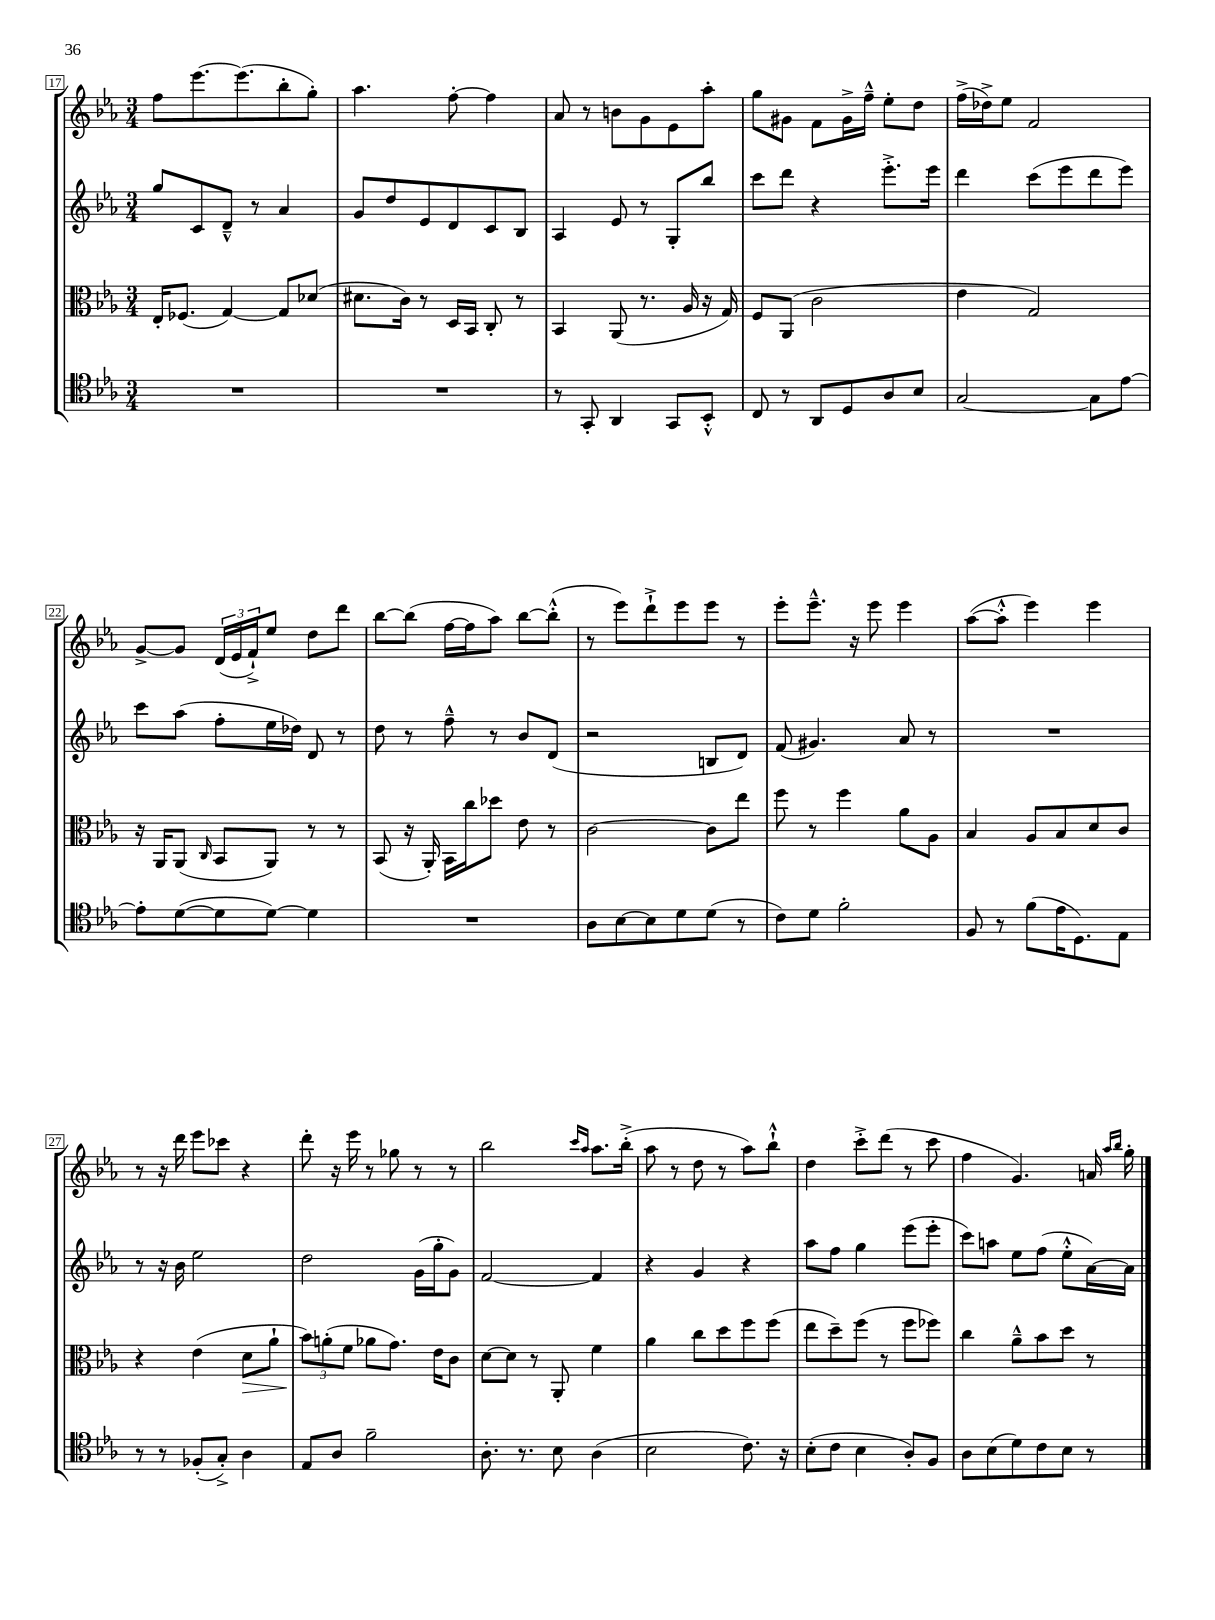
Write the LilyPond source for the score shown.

<<
\new StaffGroup <<
\new Staff = "s0" {
    \clef treble \key ees \major \numericTimeSignature \time 3/4
    f''8 ees'''8.~ ees'''8.( bes''8-. g''8-.) |
    aes''4. f''8~-. f''4 |
    aes'8 r8 b'8 g'8 ees'8 aes''8-. |
    g''8 gis'8 f'8 gis'16-> f''16---^ ees''8-. d''8 |
    f''16->( des''16->) ees''8 f'2 |
    g'8~-> g'8 \tuplet 3/2 { d'16( ees'16 f'16-!->) } ees''8 d''8 d'''8 |
    bes''8~ bes''8( f''16~ f''16 aes''8) bes''8~ bes''8-.-^( |
    r8 ees'''8) d'''8-!-> ees'''8 ees'''8 r8 |
    ees'''8-. ees'''8.---^ r16 ees'''8 ees'''4 |
    aes''8~( aes''8-.-^ ees'''4) ees'''4 |
    r8 r16 d'''16 ees'''8 ces'''8 r4 |
    d'''8-. r16 ees'''16 r8 ges''8 r8 r8 |
    bes''2 \grace { c'''16 aes''16 } aes''8. bes''16-.->( |
    aes''8 r8 d''8 r8 aes''8) bes''8-!-^ |
    d''4 c'''8-.-> d'''8( r8 c'''8 |
    f''4 g'4.) a'16 \grace { aes''16 bes''16 } g''16-. \bar "|." |
}
\new Staff = "s1" {
    \clef treble \key ees \major \numericTimeSignature \time 3/4
    g''8 c'8 d'8---^ r8 aes'4 |
    g'8 d''8 ees'8 d'8 c'8 bes8 |
    aes4 ees'8 r8 g8-. bes''8 |
    c'''8 d'''8 r4 ees'''8.-.-> ees'''16 |
    d'''4 c'''8( ees'''8 d'''8 ees'''8) |
    c'''8 aes''8( f''8-. ees''16 des''16) d'8 r8 |
    d''8 r8 f''8---^ r8 bes'8 d'8( |
    r2 b8 d'8) |
    f'8( gis'4.) aes'8 r8 |
    R2. |
    r8 r16 bes'16 ees''2 |
    d''2 g'16( g''16-. g'8) |
    f'2~ f'4 |
    r4 g'4 r4 |
    aes''8 f''8 g''4 ees'''8( ees'''8-. |
    c'''8) a''8 ees''8 f''8( ees''8-.-^ aes'16~) aes'16 \bar "|." |
}
\new Staff = "s2" {
    \clef alto \key ees \major \numericTimeSignature \time 3/4
    ees16-. fes8.( g4~) g8 des'8( |
    dis'8. c'16) r8 d16 bes,16 c8-. r8 |
    bes,4 aes,8( r8. aes16 r16 g16) |
    f8 aes,8( c'2 |
    ees'4 g2) |
    r16 aes,16 aes,8( \grace { c16 } bes,8 aes,8) r8 r8 |
    bes,8( r16 aes,16-.) bes,16 c''16 des''8 ees'8 r8 |
    c'2~ c'8 ees''8 |
    f''8 r8 f''4 aes'8 aes8 |
    bes4 aes8 bes8 d'8 c'8 |
    r4 ees'4( d'8\> aes'8-! |
    \tuplet 3/2 { bes'8\!) a'8-.( f'8 } aes'8 g'8.) ees'16 c'8 |
    d'8~ d'8 r8 aes,8-. f'4 |
    aes'4 c''8 d''8 f''8 f''8( |
    ees''8 d''8--) f''8( r8 f''8 fes''8) |
    c''4 aes'8---^ bes'8 d''8 r8 \bar "|." |
}
\new Staff = "s3" {
    \clef tenor \key ees \major \numericTimeSignature \time 3/4
    R2. |
    R2. |
    r8 g,8-. aes,4 g,8 bes,8-.-^ |
    c8 r8 aes,8 d8 aes8 bes8 |
    g2~ g8 ees'8~ |
    ees'8-. d'8~( d'8 d'8~) d'4 |
    R2. |
    aes8 bes8~ bes8 d'8 d'8( r8 |
    c'8) d'8 f'2-. |
    f8 r8 f'8( ees'16 d8.) ees8 |
    r8 r8 fes8-.( g8-.->) aes4 |
    ees8 aes8 f'2-- |
    aes8.-. r8. bes8 aes4( |
    bes2 c'8.) r16 |
    bes8-.( c'8 bes4 aes8-.) f8 |
    aes8 bes8( d'8) c'8 bes8 r8 \bar "|." |
}
>>
>>
\layout { \context { \Score currentBarNumber = #17 \override BarNumber.stencil = #(make-stencil-boxer 0.1 0.3 ly:text-interface::print) } }
